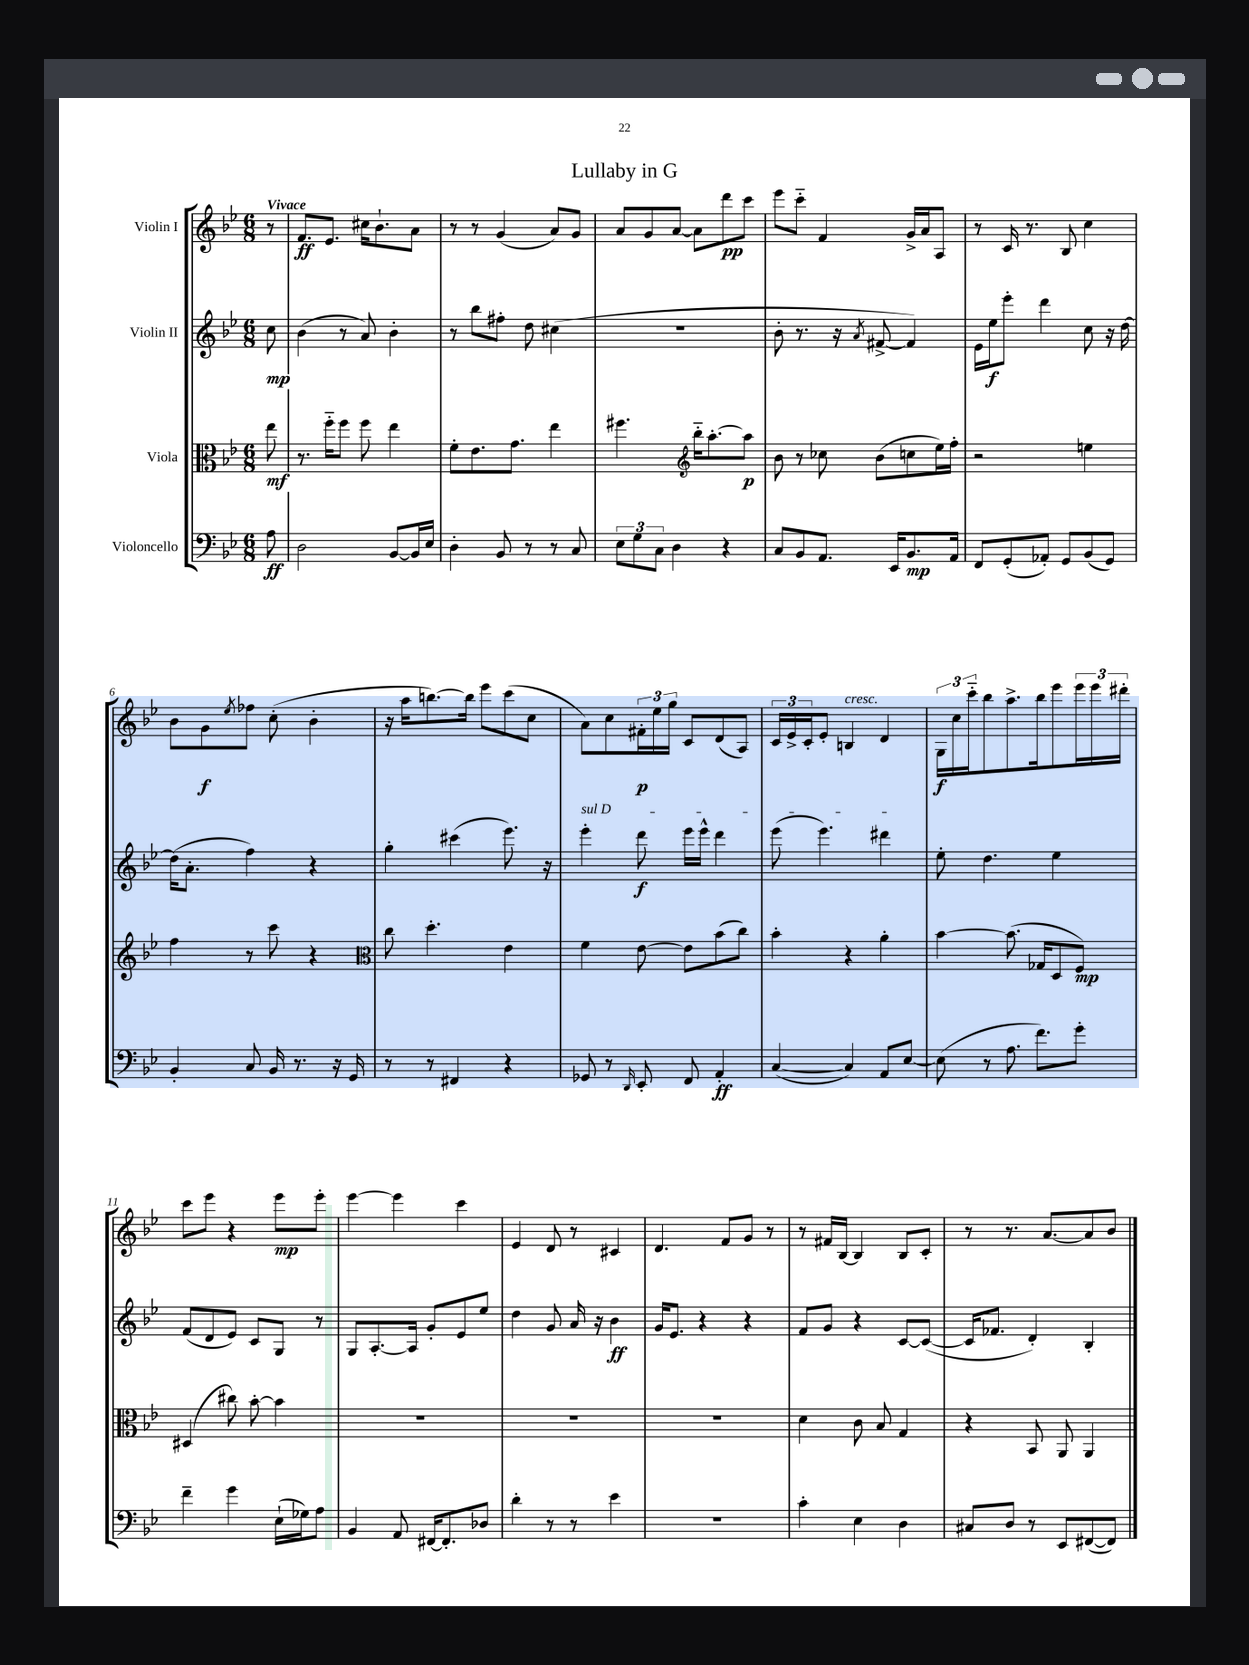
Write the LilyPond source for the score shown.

\header { title = "Lullaby in G" }
<<
\new StaffGroup <<
\new Staff = "s0" \with { instrumentName = "Violin I" } {
    \clef treble \key bes \major \numericTimeSignature \time 6/8 \partial 8 \tempo "Vivace"
    r8 |
    f'8.\ff ees'8. cis''16 bes'8.-! a'8 |
    r8 r8 g'4( a'8) g'8 |
    a'8 g'8 a'8~ a'8 d'''8\pp c'''8 |
    ees'''8 c'''8-_ f'4 g'16-> a'16 a8 |
    r8 c'16 r8. bes8 c''4 |
    bes'8 g'8\f \acciaccatura { ees''8 } fes''8 c''8-.( bes'4-. |
    r16 a''16 b''8.~) b''16 ees'''8 c'''8( c''8 |
    a'8) c''8 \tuplet 3/2 { fis'16-.\p ees''16 g''16 } c'8 d'8( a8) |
    \tuplet 3/2 { c'16 ees'16-> c'16-. } ees'8-. b4^\markup { \italic "cresc." } d'4 |
    \tuplet 3/2 { g16\f c''16 c'''16-_ } bes''8 a''8.-> bes''16 ees'''8 \tuplet 3/2 { ees'''16 ees'''16 dis'''16-. } |
    c'''8 ees'''8 r4 ees'''8\mp ees'''8-. |
    ees'''4~ ees'''4 c'''4 |
    ees'4 d'8 r8 cis'4 |
    d'4. f'8 g'8 r8 |
    r8 fis'16 bes16~ bes4 bes8 c'8-. |
    r8 r8. a'8.~ a'8 bes'8 \bar "|." |
}
\new Staff = "s1" \with { instrumentName = "Violin II" } {
    \clef treble \key bes \major \numericTimeSignature \time 6/8 \partial 8
    c''8\mp |
    bes'4( r8 a'8) bes'4-. |
    r8 bes''8 fis''8-. d''8 cis''4( |
    R2. |
    bes'8-. r8. r16 \acciaccatura { a'8 } fis'8~-> fis'4) |
    ees'16 ees''16\f ees'''8-. d'''4 c''8 r16 d''16~ |
    d''16( a'8.-. f''4) r4 |
    g''4-. cis'''4( ees'''8.) r16 |
    \once \override TextSpanner.bound-details.left.text = \markup { \italic "sul D" } ees'''4-.\startTextSpan d'''8\f ees'''16 ees'''16-^ d'''4 |
    ees'''8( ees'''4.) dis'''4\stopTextSpan |
    ees''8-. d''4. ees''4 |
    f'8( d'8 ees'8) c'8 g8 r8 |
    g8 a8.~-. a16 g'8-. ees'8 ees''8 |
    d''4 g'8 a'16 r16 bes'4\ff |
    g'16 ees'8. r4 r4 |
    f'8 g'8 r4 c'8~ c'8~( |
    c'16 fes'8. d'4-.) bes4-. \bar "|." |
}
\new Staff = "s2" \with { instrumentName = "Viola" } {
    \clef alto \key bes \major \numericTimeSignature \time 6/8 \partial 8
    ees''8\mf |
    r8. f''16-_ f''8 f''8 ees''4 |
    f'8-. ees'8. g'8. ees''4 |
    fis''4. \clef treble bes''16-_ a''8.~-. a''8\p |
    bes'8 r8 ces''8 bes'8( c''8 ees''16) f''16-. |
    r2 e''4 |
    f''4 r8 c'''8 r4 |
    \clef alto c''8 d''4.-. ees'4 |
    f'4 ees'8~ ees'8 bes'8( c''8) |
    bes'4-. r4 a'4-. |
    bes'4~ bes'8.( ges16 d8 f8\mp) |
    dis4( cis''8) bes'8~-. bes'4 |
    R2. |
    R2. |
    R2. |
    d'4 c'8 bes8 g4 |
    r4 bes,8 a,8 a,4 \bar "|." |
}
\new Staff = "s3" \with { instrumentName = "Violoncello" } {
    \clef bass \key bes \major \numericTimeSignature \time 6/8 \partial 8
    a8\ff |
    d2 bes,8~ bes,16 ees16 |
    d4-. bes,8 r8 r8 c8 |
    \tuplet 3/2 { ees8 g8 c8 } d4 r4 |
    c8 bes,8 a,8. ees,16 bes,8.\mp a,16 |
    f,8 g,8-.( aes,8-.) g,8 bes,8( g,8) |
    bes,4-. c8 bes,16 r8. r16 g,16 |
    r8 r8 fis,4 r4 |
    ges,8 r8 \grace { d,16 } ees,8-. f,8 a,4-.\ff |
    c4~( c4) a,8 ees8~ |
    ees8( r8 a8. f'8.) g'8-. |
    f'4-- g'4 ees16-!( ges16) a8 |
    bes,4 a,8 fis,16~ fis,8.-. des8 |
    d'4-. r8 r8 ees'4 |
    R2. |
    c'4-. ees4 d4 |
    cis8 d8 r8 ees,8 fis,8~( fis,8) \bar "|." |
}
>>
>>
